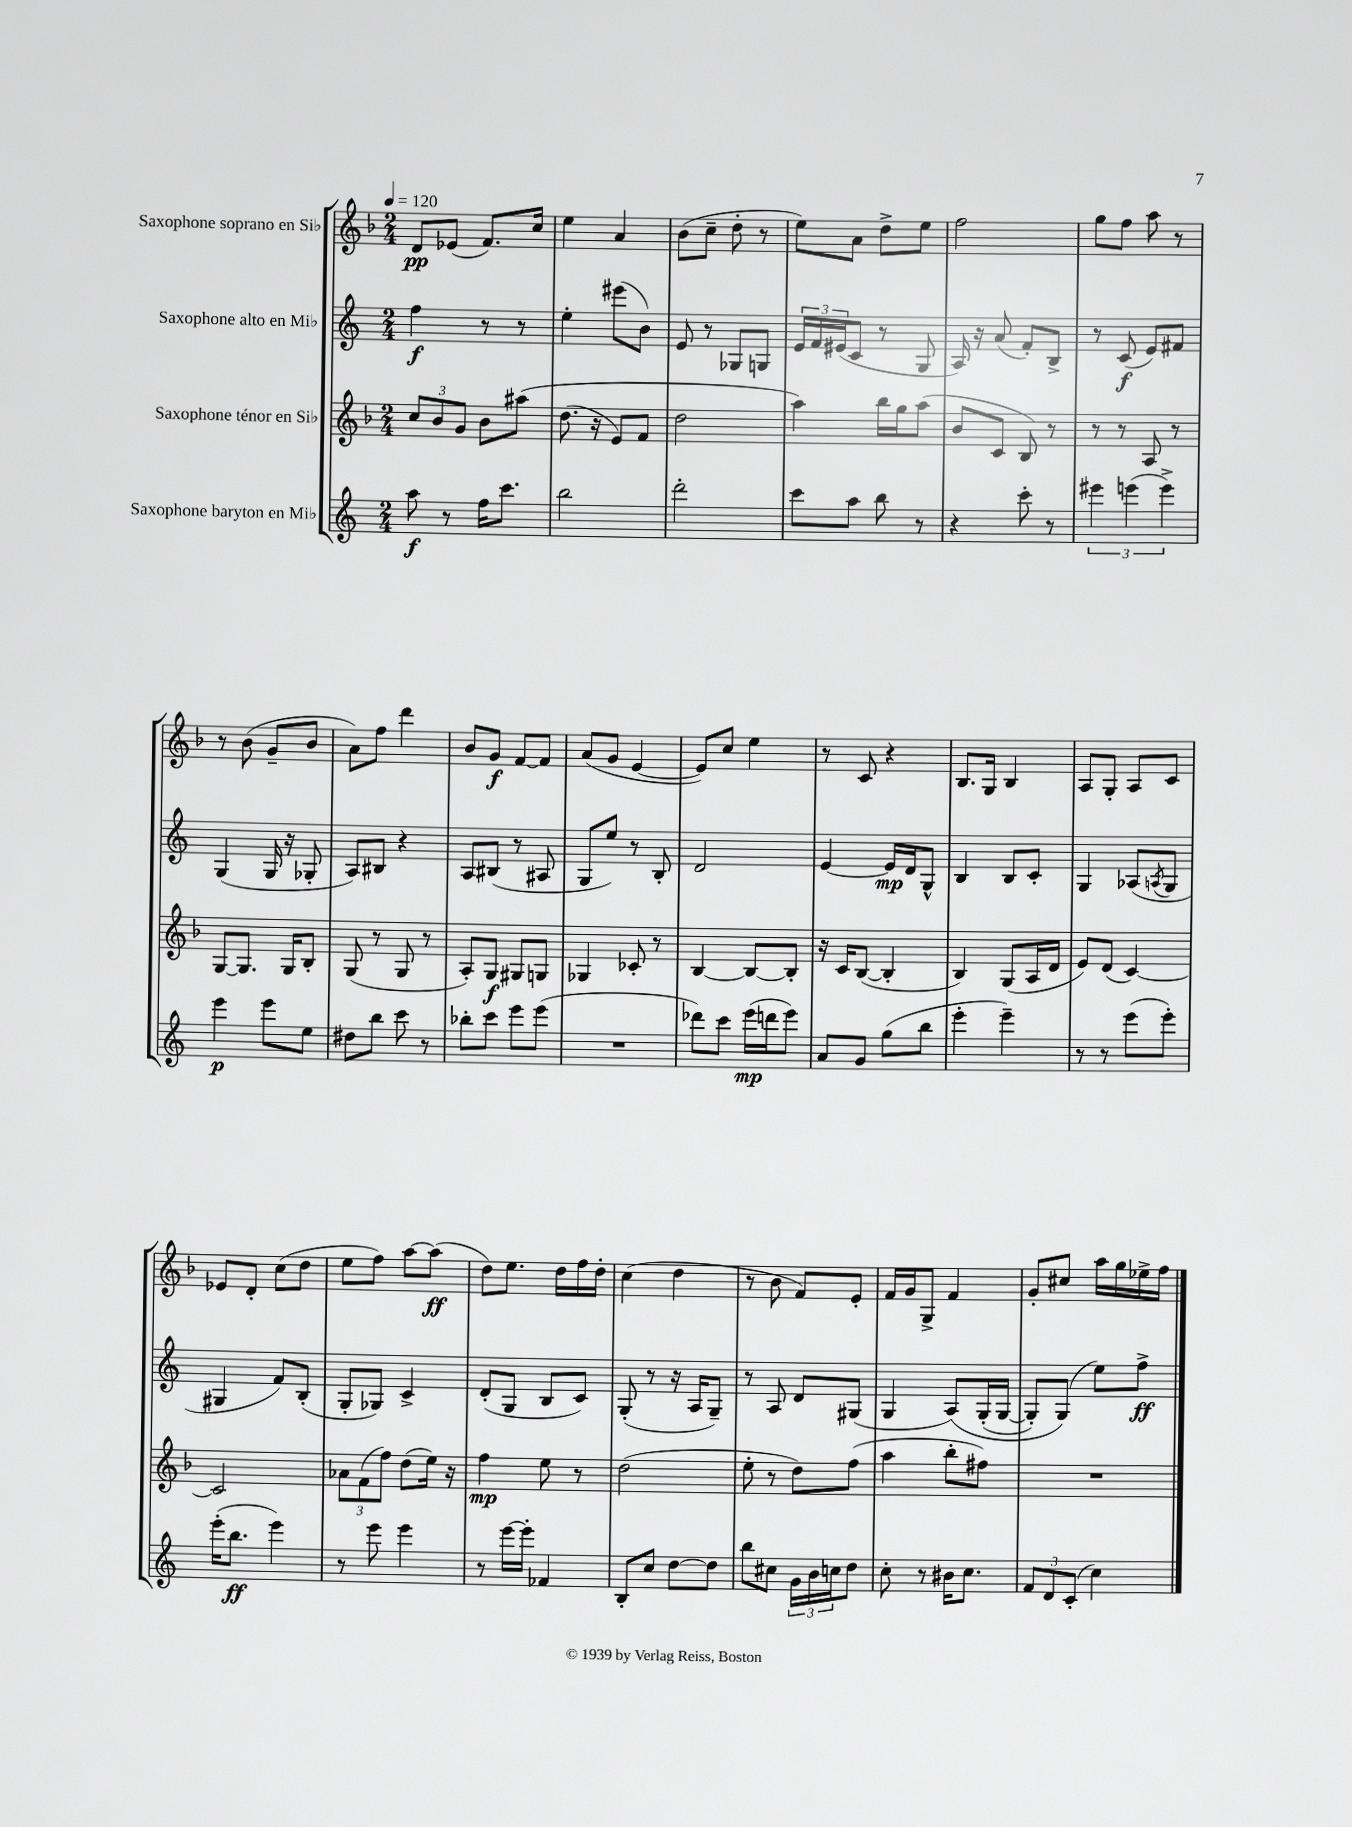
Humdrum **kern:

**kern	**dynam	**kern	**dynam	**kern	**dynam	**kern	**dynam
*part4	*part4	*part3	*part3	*part2	*part2	*part1	*part1
*staff4	*staff4	*staff3	*staff3	*staff2	*staff2	*staff1	*staff1
*I"Saxophone baryton en Mi♭	*	*I"Saxophone ténor en Si♭	*	*I"Saxophone alto en Mi♭	*	*I"Saxophone soprano en Si♭	*
*clefG2	*	*clefG2	*	*clefG2	*	*clefG2	*
*k[]	*	*k[b-]	*	*k[]	*	*k[b-]	*
*M2/4	*	*M2/4	*	*M2/4	*	*M2/4	*
*MM120	*	*MM120	*	*MM120	*	*MM120	*
=1	=1	=1	=1	=1	=1	=1	=1
8aa\	f	12cc/L	.	4ff\	f	8d/L	pp
.	.	12b-/	.	.	.	.	.
8r	.	.	.	.	.	(8e-X/J	.
.	.	12g/J	.	.	.	.	.
16ff\KL	.	8b-\L	.	8r	.	8.f/L)	.
8.ccc\J	.	.	.	.	.	.	.
.	.	(8aa#X\J	.	8r	.	.	.
.	.	.	.	.	.	16cc/Jk	.
=2	=2	=2	=2	=2	=2	=2	=2
2bb\	.	(8.dd\	.	4ee'\	.	4ee\	.
.	.	16r	.	.	.	.	.
.	.	8e/L)	.	(8eee#X\L	.	4a/	.
.	.	8f/J	.	8b\J)	.	.	.
=3	=3	=3	=3	=3	=3	=3	=3
2ddd'\	.	2dd\	.	8e/	.	(8b-\L	.
.	.	.	.	8r	.	8cc~\J	.
.	.	.	.	8G-X/L	.	8dd'\	.
.	.	.	.	8Gn/J	.	8r	.
=4	=4	=4	=4	=4	=4	=4	=4
8ccc\L	.	4aa\)	.	24e/LL	.	8ee\L)	.
.	.	.	.	24f/	.	.	.
.	.	.	.	(24e#X/J	.	.	.
8aa\J	.	.	.	8c/J	.	8a\J	.
8bb\	.	16bb-\LL	.	8r	.	8dd^\L	.
.	.	16gg\J	.	.	.	.	.
8r	.	(8aa\J	.	8G/	.	8ee\J	.
=5	=5	=5	=5	=5	=5	=5	=5
4r	.	8b-/L	.	16A/)	.	2ff\	.
.	.	.	.	16r	.	.	.
.	.	8c/J	.	(8a/	.	.	.
8ccc'\	.	8B-/)	.	8f'/L)	.	.	.
8r	.	8r	.	8B^/J	.	.	.
=6	=6	=6	=6	=6	=6	=6	=6
6eee#X\	.	8r	.	8r	.	8gg\L	.
.	.	8r	.	(8c/	f	8ff\J	.
(6eeen\	.	.	.	.	.	.	.
.	.	8A/	.	8e/L)	.	8aa\	.
6eee^\)	.	.	.	.	.	.	.
.	.	8r	.	8f#X/J	.	8r	.
!!LO:LB:g=z
=7	=7	=7	=7	=7	=7	=7	=7
4eee\	p	[8G/L	.	(4G/	.	8r	.
.	.	8.G/J]	.	.	.	(8b-\	.
8eee\L	.	.	.	16G/	.	8g~/L	.
.	.	16G/KL	.	16r	.	.	.
8ee\J	.	8B-'/J	.	8G-X'/	.	8b-/J	.
=8	=8	=8	=8	=8	=8	=8	=8
8dd#X\L	.	(8G/	.	8A/L)	.	8a\L)	.
8bb\J	.	8r	.	8B#X/J	.	8ff\J	.
8ccc\	.	8G/	.	4r	.	4ddd\	.
8r	.	8r	.	.	.	.	.
=9	=9	=9	=9	=9	=9	=9	=9
8bb-X'\L	.	8A'/L)	.	8A/L	.	8b-/L	.
8ccc\J	.	8G/J	f	(8B#X/J	.	8g/J	f
8eee\L	.	8G#X/L	.	8r	.	[8f/L	.
(8eee\J	.	8Gn/J	.	8A#X/	.	8f/J]	.
=10	=10	=10	=10	=10	=10	=10	=10
2r	.	4G-X/	.	8G/L	.	(8a/L	.
.	.	.	.	8ee/J)	.	8g/J	.
.	.	8c-X'/	.	8r	.	[4e/	.
.	.	8r	.	8B'/	.	.	.
=11	=11	=11	=11	=11	=11	=11	=11
8ddd-X\L)	.	[4B-/	.	2d/	.	8e/L])	.
8ccc\J	.	.	.	.	.	8cc/J	.
(16eee\LL	mp	8B-/L_	.	.	.	4ee\	.
16dddn\J	.	.	.	.	.	.	.
8eee\J)	.	8B-'/J]	.	.	.	.	.
=12	=12	=12	=12	=12	=12	=12	=12
8a/L	.	16r	.	[4e/	.	8r	.
.	.	16c/KL	.	.	.	.	.
8g/J	.	([8B-/J	.	.	.	8c/	.
(8gg\L	.	4B-'/]	.	16e/LL]	mp	4r	.
.	.	.	.	16d/J	.	.	.
8bb\J	.	.	.	8G^^/J	.	.	.
=13	=13	=13	=13	=13	=13	=13	=13
4eee'\	.	4B-/)	.	4B/	.	8.B-/L	.
.	.	.	.	.	.	16G/Jk	.
4eee~\)	.	(8G/L	.	8B/L	.	4B-/	.
.	.	16A/L	.	8c'/J	.	.	.
.	.	16d/JJ	.	.	.	.	.
=14	=14	=14	=14	=14	=14	=14	=14
8r	.	8e/L)	.	4G/	.	8A/L	.
8r	.	(8d/J	.	.	.	8G'/J	.
(8eee\L	.	[4c/)	.	(8A-X/L	.	8A/L	.
.	.	.	.	8qAn/	.	.	.
8eee'\J)	.	.	.	8G/J	.	8c/J	.
!!LO:LB:g=z
=15	=15	=15	=15	=15	=15	=15	=15
(16eee'\KL	.	2c/]	.	4G#X/	.	8e-X/L	.
8.bb\J	ff	.	.	.	.	.	.
.	.	.	.	.	.	8d'/J	.
4eee\)	.	.	.	8f/L)	.	(8cc\L	.
.	.	.	.	(8B'/J	.	8dd\J	.
=16	=16	=16	=16	=16	=16	=16	=16
8r	.	12a-X\L	.	8G'/L	.	8ee\L	.
.	.	(12f\	.	.	.	.	.
8eee\	.	.	.	8G-X/J)	.	8ff\J)	.
.	.	12ff\J)	.	.	.	.	.
4eee\	.	(8dd\L	.	4c^/	.	[8aa\L	.
.	.	16ee\Jk)	.	.	.	(8aa\J]	ff
.	.	16r	.	.	.	.	.
=17	=17	=17	=17	=17	=17	=17	=17
8r	.	4ff\	mp	(8d'/L	.	8dd\L)	.
[16eee\LL	.	.	.	8G/J	.	8.ee\J	.
16eee'\JJ]	.	.	.	.	.	.	.
4f-X/	.	8ee\	.	8B/L	.	.	.
.	.	.	.	.	.	16dd\LL	.
.	.	8r	.	8c/J)	.	16ff\	.
.	.	.	.	.	.	16dd'\JJ	.
=18	=18	=18	=18	=18	=18	=18	=18
8B'/L	.	(2dd\	.	(8G'/	.	(4cc\	.
8cc/J	.	.	.	8r	.	.	.
[8dd\L	.	.	.	16r	.	4dd\	.
.	.	.	.	16A/KL	.	.	.
8dd\J]	.	.	.	8G~/J)	.	.	.
=19	=19	=19	=19	=19	=19	=19	=19
8bb\L	.	8ee'\	.	8r	.	8r	.
8cc#X\J	.	8r	.	8A/	.	8b-\	.
24g\LL	.	8dd\L)	.	8d/L	.	8f/L)	.
24b\	.	.	.	.	.	.	.
24ccn\J	.	.	.	.	.	.	.
8dd\J	.	(8ff\J	.	(8G#X/J	.	8e'/J	.
=20	=20	=20	=20	=20	=20	=20	=20
8cc'\	.	4aa\	.	4G/	.	16f/LL	.
.	.	.	.	.	.	16g/J	.
8r	.	.	.	.	.	8G^/J	.
16b#X\KL	.	8bb-'\L	.	(8A/L)	.	4f/	.
8.cc\J	.	.	.	.	.	.	.
.	.	8ff#X\J)	.	(16G'/L	.	.	.
.	.	.	.	[16G/JJ	.	.	.
=21	=21	=21	=21	=21	=21	=21	=21
12f/L	.	2r	.	8G'/L])	.	8g'/L	.
12d/	.	.	.	.	.	.	.
.	.	.	.	(8G/J)	.	8cc#X/J	.
(12c'/J	.	.	.	.	.	.	.
4cc\)	.	.	.	8ee\L)	.	16aa\LL	.
.	.	.	.	.	.	16gg\	.
.	.	.	.	8ff^\J	ff	16ee-X^\	.
.	.	.	.	.	.	16ff\JJ	.
==	==	==	==	==	==	==	==
*-	*-	*-	*-	*-	*-	*-	*-
